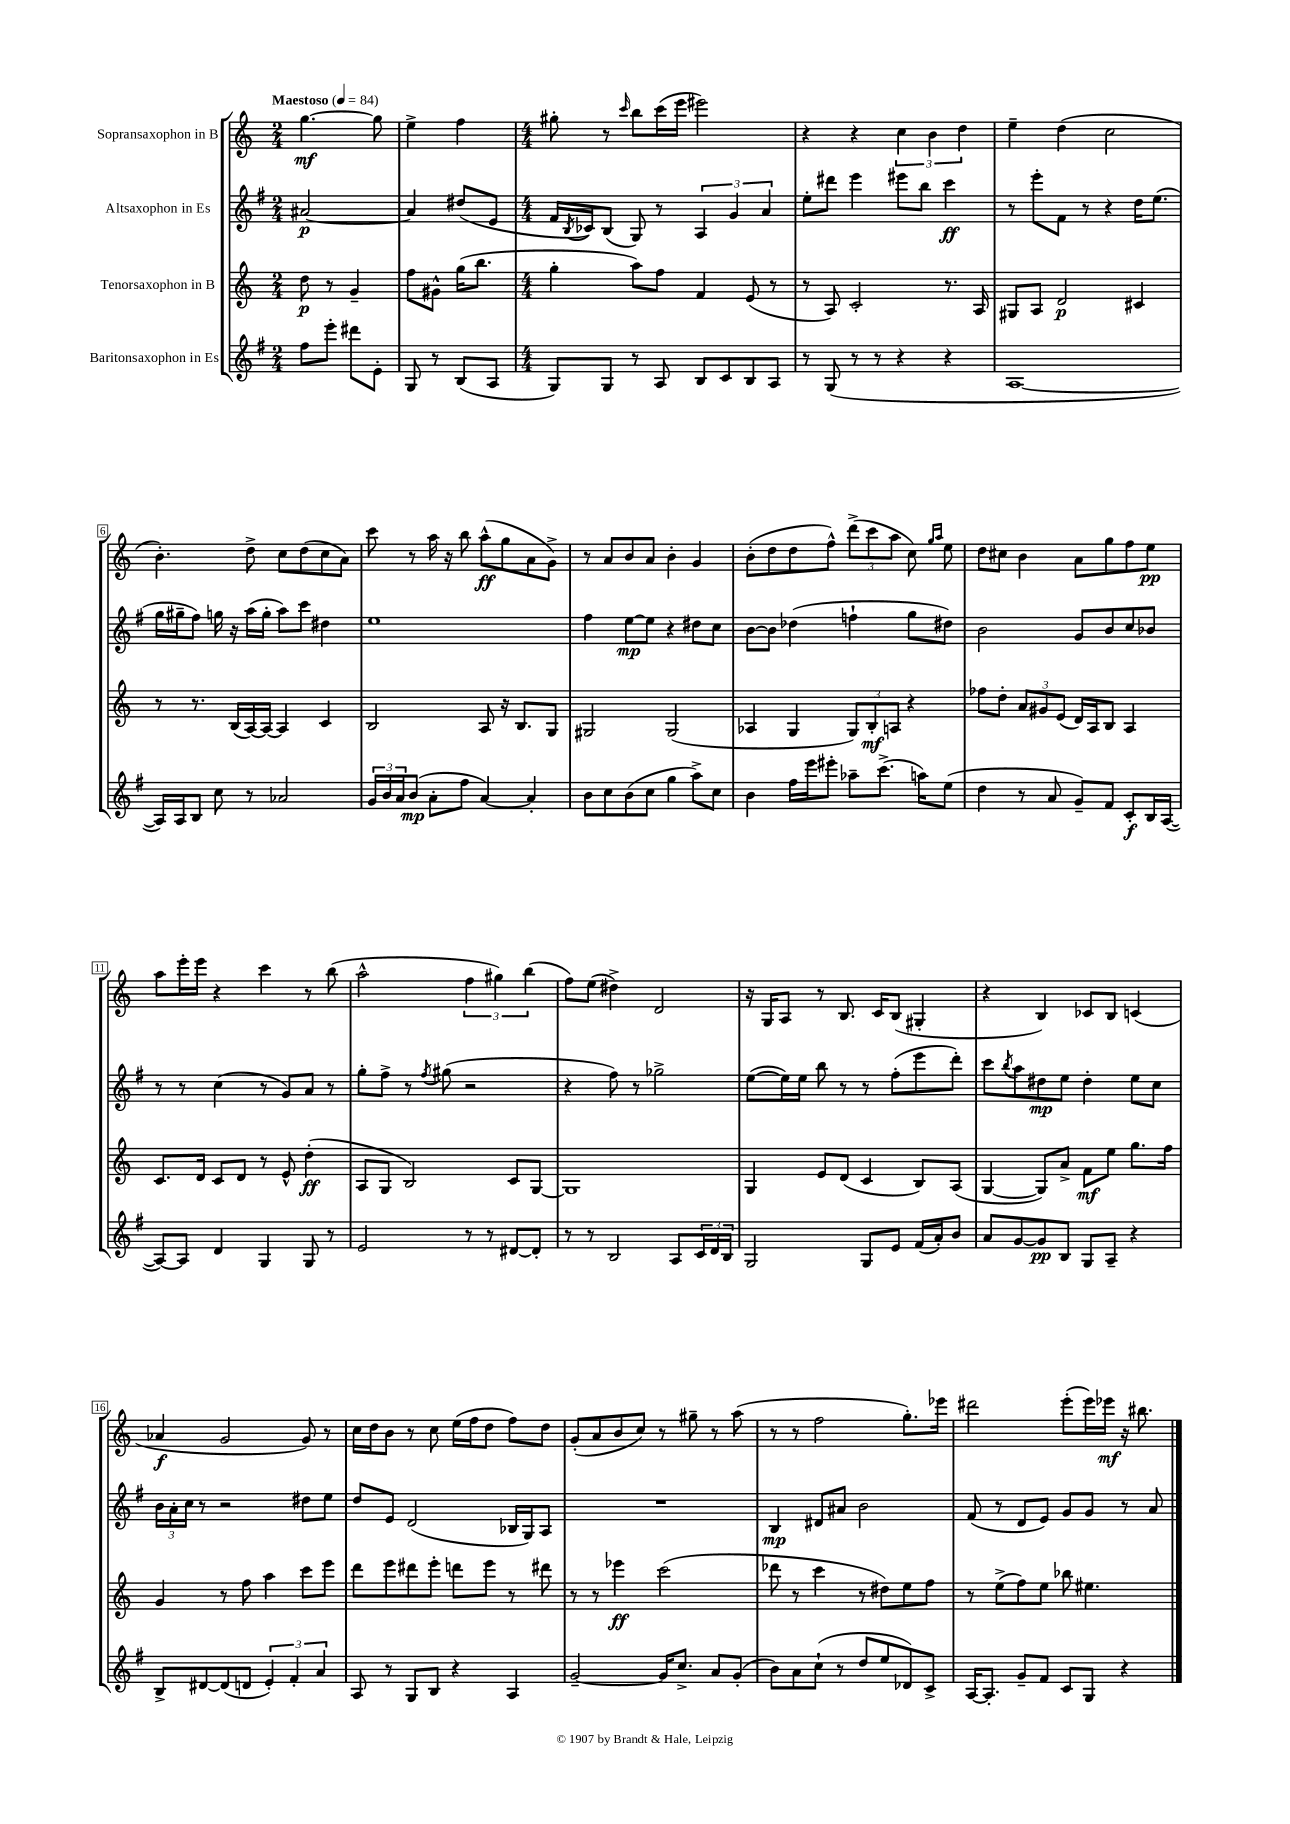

**kern	**kern	**kern	**kern
*staff4	*staff3	*staff2	*staff1
*clefG2	*clefG2	*clefG2	*clefG2
*k[f#]	*k[]	*k[f#]	*k[]
*M2/4	*M2/4	*M2/4	*M2/4
*MM84	*MM84	*MM84	*MM84
8ff#	8dd	[2a#	[4.gg
8eee'	8r	.	.
8ddd#	4g~	.	.
8e'	.	.	8gg]
=	=	=	=
8G	8ff	4a#]	4ee^
8r	8g#^^	.	.
(8B	(16gg	(8dd#	4ff
.	8.bb	.	.
8A	.	8e	.
=	=	=	=
*M4/4	*M4/4	*M4/4	*M4/4
8G)	4gg'	16f#	8gg#'
.	.	8qB	.
.	.	16c-)	.
8G	.	(8B	8r
.	.	.	16qqccc
8r	8aa)	8G)	8bb
8A	8ff	8r	(16ccc
.	.	.	16eee
8B	4f	6A	2eee#)
8c	.	.	.
.	.	6g	.
8B	(8e	.	.
.	.	6a	.
8A	8r	.	.
=	=	=	=
8r	8r	8ee'	4r
(8G	8A)	8ddd#	.
8r	2c'	4eee	4r
8r	.	.	.
4r	.	8eee#	6cc
.	.	8bb	.
.	.	.	6b
4r	8.r	4ccc	.
.	.	.	6dd
.	16A	.	.
=	=	=	=
[1A	8G#	8r	4ee~
.	8A	8eee'	.
.	2d	8f#	(4dd
.	.	8r	.
.	.	4r	2cc
.	4c#	16dd	.
.	.	(8.ee	.
=	=	=	=
16A])	8r	16gg	4.b')
16A	.	16gg#~	.
8B	8.r	8ff#)	.
8cc	.	16gg	.
.	(16B	16r	.
8r	[16A)	(16aa	8dd^
.	16A_	16gg'	.
2a-	4A]	8aa)	8cc
.	.	8ccc	(8dd
.	4c	4dd#	8cc
.	.	.	8a)
=	=	=	=
24g	2B	1ee	8ccc
24b	.	.	.
24a	.	.	.
(8b	.	.	8r
8a'	.	.	16aa
.	.	.	16r
8ff#	.	.	8bb
[4a)	8A	.	(8aa^^
.	16r	.	8gg
.	8.B	.	.
4a']	.	.	8a
.	8G	.	8g^)
=	=	=	=
8b	2G#	4ff#	8r
8cc	.	.	8a
(8b	.	[8ee	8b
8cc	.	8ee]	8a
4gg	(2G#	4r	4b'
8aa^)	.	8dd#	4g
8cc	.	8cc	.
=	=	=	=
4b	4A-	[8b	(8b'
.	.	8b]	8dd
16ff#	4G	(4dd-	8dd
16eee	.	.	.
8eee#'	.	.	8ff^^)
8aa-~	12G)	4ff`	(12ddd^
.	12B'	.	12ccc
(8.ccc^	.	.	.
.	12A	.	12aa
.	4r	8gg	8cc)
16aa)	.	.	.
.	.	.	16qqgg
.	.	.	16qqaa
(8ee	.	8dd#)	8ee
=	=	=	=
4dd	8ff-	2b	8dd
.	8dd'	.	8cc#
8r	12a	.	4b
.	12g#	.	.
8a	.	.	.
.	(12e	.	.
8g~)	16d)	8g	8a
.	16A	.	.
8f#	8B	8b	8gg
8c'	4A	8cc	8ff
16B	.	8b-	8ee
([16A	.	.	.
=	=	=	=
8A_)	8.c	8r	8aa
8A]	.	8r	16eee'
.	16d	.	16eee
4d	8c	(4cc	4r
.	8d	.	.
4G	8r	8r	4ccc
.	8e^^	8g)	.
8G	(4dd'	8a	8r
8r	.	8r	(8bb
=	=	=	=
2e	8A	8gg'	2aa^^
.	8G	8ff#^	.
.	2B)	8r	.
.	.	8qff#	.
.	.	(8gg#	.
8r	.	2r	6ff
8r	.	.	.
.	.	.	6gg#)
[8d#	8c	.	.
.	.	.	(6bb
8d#']	[8G	.	.
=	=	=	=
8r	1G]	4r	8ff)
8r	.	.	(8ee
2B	.	8ff#)	4dd#^)
.	.	8r	.
.	.	2gg-^	2d
8A	.	.	.
24c	.	.	.
24d	.	.	.
24B	.	.	.
=	=	=	=
2G	4G	([8ee	16r
.	.	.	16G
.	.	16ee])	8A
.	.	16ee	.
.	8e	8bb	8r
.	(8d	8r	8.B
8G	4c	8r	.
.	.	.	16c
8e	.	(8ff#'	(8B
(16f#	8B)	8eee	4G#'
16a')	.	.	.
8b	(8A	8ddd')	.
=	=	=	=
8a	[4G	8ccc	4r
.	.	8qbb	.
[8g	.	8aa	.
8g]	8G])	8dd#	4B)
8B	8a^	8ee	.
8G	8f	4dd#'	8c-
8A~	8ee	.	8B
4r	8.gg	8ee	(4c
.	.	8cc	.
.	16ff	.	.
=	=	=	=
8B^	4g	24b	4a-
.	.	24a'	.
.	.	24cc	.
[8d#	.	8r	.
(8d#]	8r	2r	2g
8d	8ff	.	.
6e')	4aa	.	.
6f#'	.	.	.
.	8ccc	8dd#	8g)
6a	.	.	.
.	8eee	8ee	8r
=	=	=	=
8A	8ddd	8dd	16cc
.	.	.	16dd
8r	8eee	8e	8b
8G	8ddd#	(2d	8r
8B	8eee'	.	8cc
4r	8ddd	.	(16ee
.	.	.	16ff
.	8eee	.	8dd
4A	8r	16B-	8ff)
.	.	16G)	.
.	8ddd#	8A	8dd
=	=	=	=
[2g~	8r	1r	(8g'
.	8r	.	8a
.	4eee-	.	8b
.	.	.	8cc)
16g]	(2ccc	.	8r
8.cc^	.	.	.
.	.	.	8gg#~
8a	.	.	8r
(8g'	.	.	(8aa
=	=	=	=
8b)	8ddd-	4B	8r
8a	8r	.	8r
(8cc`	4ccc	8d#	2ff
8r	.	8a#	.
8dd	8r	2b	.
8ee	8dd#)	.	.
8d-)	8ee	.	8.gg')
8c^	8ff	.	.
.	.	.	16eee-
=	=	=	=
[16A	8r	(8f#	2ddd#
8.A']	.	.	.
.	(8ee^	8r	.
8g~	8ff)	8d	.
8f#	8ee	8e)	.
8c	8bb-	8g	(8eee'
8G	4.ee#	8g	16eee)
.	.	.	16eee-
4r	.	8r	16r
.	.	.	8.bb#
.	.	8a	.
==	==	==	==
*-	*-	*-	*-
